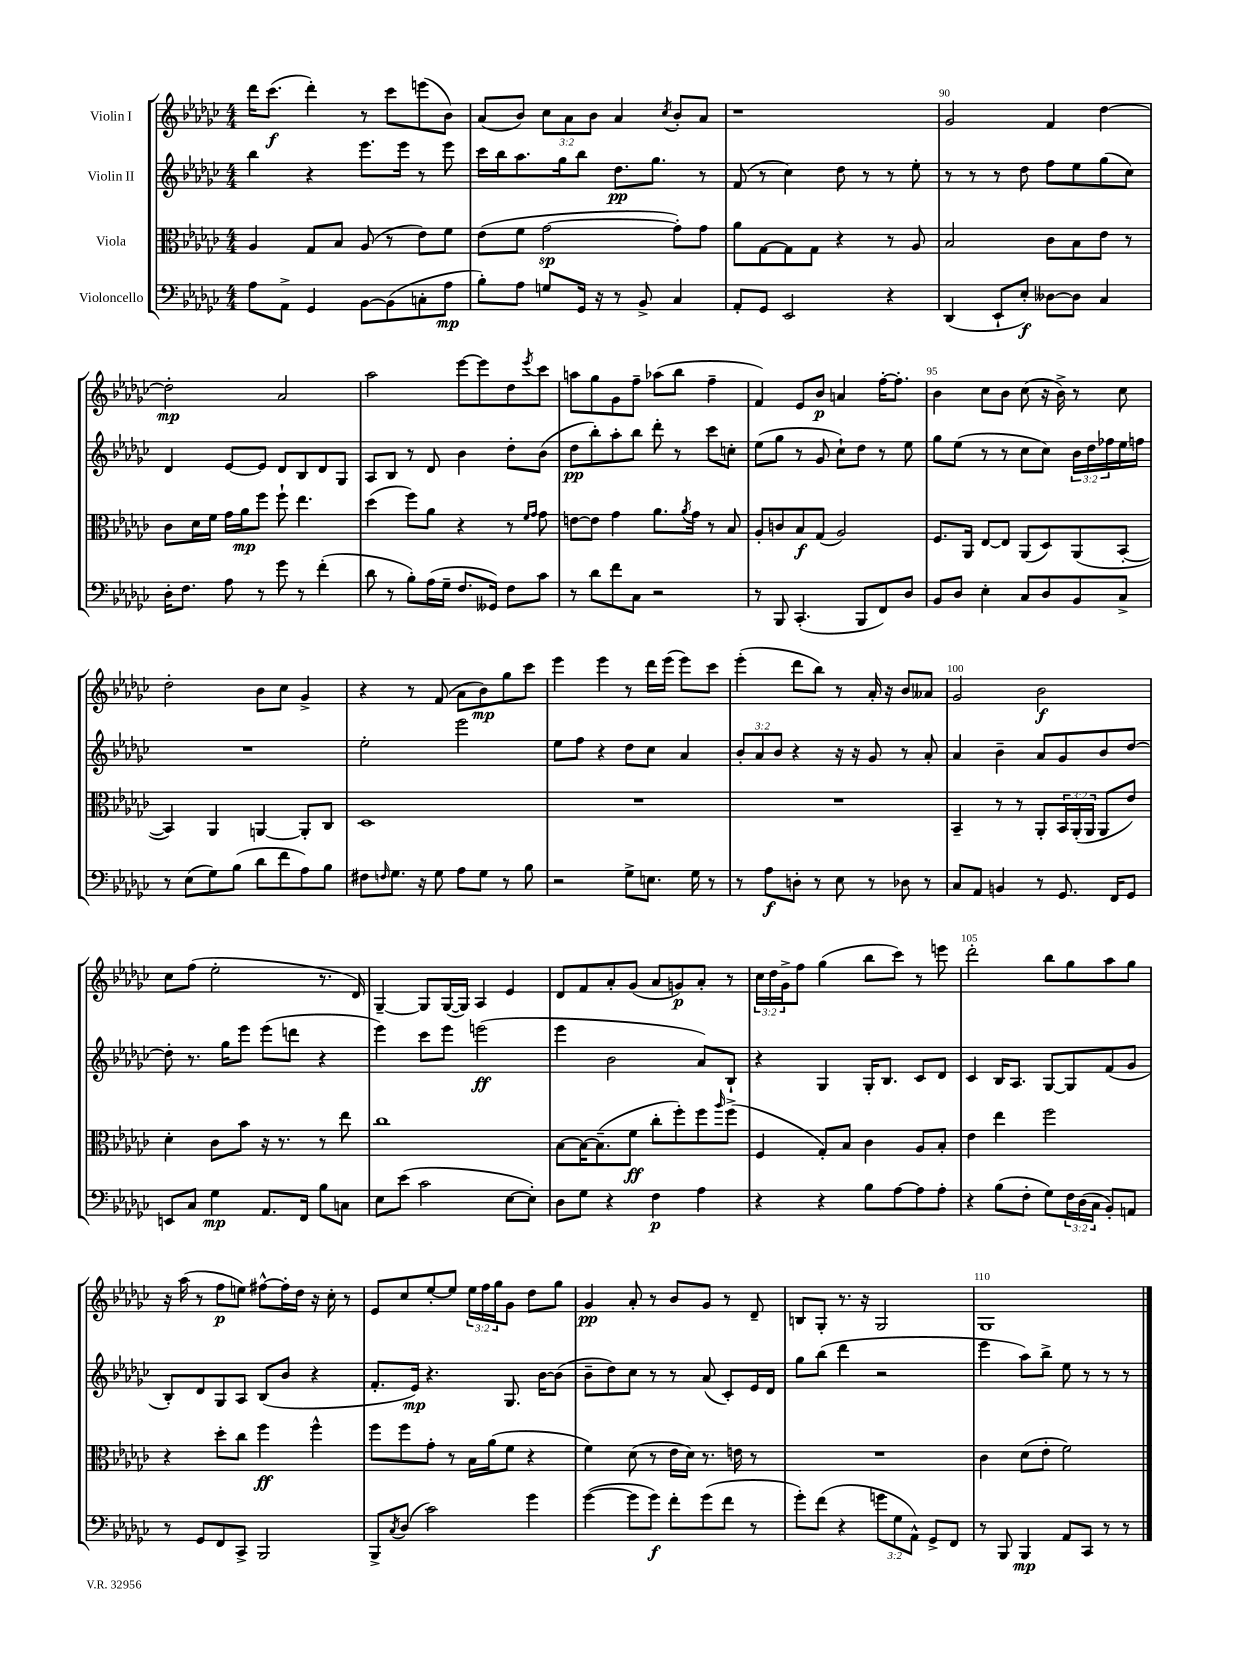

**kern	**kern	**kern	**kern
*staff4	*staff3	*staff2	*staff1
*clefF4	*clefC3	*clefG2	*clefG2
*k[b-e-a-d-g-c-]	*k[b-e-a-d-g-c-]	*k[b-e-a-d-g-c-]	*k[b-e-a-d-g-c-]
*M4/4	*M4/4	*M4/4	*M4/4
8A-	4A-	4bb-	16ddd-
.	.	.	(8.ccc-
8AA-^	.	.	.
4GG-	8G-	4r	4ddd-')
.	8B-	.	.
[8BB-	(8A-	8.eee-	8r
(8BB-]	8r	.	8ccc-
.	.	16eee-	.
8C'	8e-)	8r	(8eee
8A-	8f	8eee-	8b-)
=	=	=	=
8B-')	(8e-	16ccc-	(8a-
.	.	16bb-	.
8A-	8f	8.aa-	8b-)
8G	[2g-	.	12cc-
.	.	16gg-	.
.	.	.	12a-
16GG-	.	8bb-	.
.	.	.	12b-
16r	.	.	.
8r	.	8.dd-	4a-
8BB-^	.	.	.
.	.	8.gg-	.
.	.	.	8qcc-
4C-	8g-'])	.	8b-'
.	8g-	8r	8a-
=	=	=	=
8AA-'	8a-	(8f	1r
8GG-	[8G-	8r	.
2EE-	8G-]	4cc-)	.
.	8G-	.	.
.	4r	8dd-	.
.	.	8r	.
4r	8r	8r	.
.	8A-	8ee-'	.
=	=	=	=
(4DD-	2B-	8r	2g-
.	.	8r	.
8EE-`	.	8r	.
8E-')	.	8dd-	.
[8D--	8c-	8ff	4f
8D--]	8B-	8ee-	.
4C-	8e-	(8gg-	[4dd-
.	8r	8cc-)	.
=	=	=	=
16D-'	8c-	4d-	2dd-']
8.F	.	.	.
.	16d-	.	.
.	16f	.	.
8A-	16g-	[8e-	.
.	16a-	.	.
8r	8ff	8e-]	.
8g-	8ff`	8d-	2a-
8r	4.ee-	8B-	.
(4f'	.	8d-	.
.	.	8G-	.
=	=	=	=
8d-	(4dd-	8A-	2aa-
8r	.	8B-	.
8B-')	8ff)	8r	.
(16A-	8a-	8d-	.
16G-~	.	.	.
8.F	4r	4b-	[8eee-
.	.	.	8eee-]
16GG--)	.	.	.
8F	8r	8dd-'	8dd-
.	16qqf	.	.
.	16qqg-	.	8qeee-
8c-	8g-	(8b-	8ccc-
=	=	=	=
8r	[8e	8dd-	8aa
8d-	8e]	8bb-')	8gg-
8f	4g-	8aa-'	8g-
8C-	.	8bb-	8ff~
2r	8.a-	8ddd-'	(8aa-
.	.	8r	8bb-
.	8qa-	.	.
.	16g-	.	.
.	8r	8ccc-	4ff~
.	8B-	8cc'	.
=	=	=	=
8r	8A-'	(8ee-	4f)
8BBB-	8c	8gg-	.
(4.CC-'	8B-	8r	8e-
.	(8G-	8g-	8b-
.	2A-)	8cc-`)	4a
8BBB-	.	8dd-	.
8FF)	.	8r	[16ff'
.	.	.	8.ff']
8D-	.	8ee-	.
=	=	=	=
8BB-	8.F	8gg-	4b-
8D-	.	(8ee-	.
.	16AA-	.	.
4E-'	[8E-	8r	8cc-
.	8E-]	8r	8b-
8C-	(8AA-	8cc-	(8cc-
8D-	8D-)	8cc-)	16r
.	.	.	16b-^)
8BB-	(8AA-	24b-	8r
.	.	24dd-	.
.	.	24ff-	.
8C-^	[8BB-'	16ee-	8cc-
.	.	16ff	.
=	=	=	=
8r	4BB-])	1r	2dd-'
(8E-	.	.	.
8G-)	4AA-	.	.
(8B-	.	.	.
8d-	[4AA	.	8b-
8f	.	.	8cc-
8A-)	8AA']	.	4g-^
8B-	8C-	.	.
=	=	=	=
8F#	1D-	2ee-'	4r
16qqF	.	.	.
8.G-	.	.	.
.	.	.	8r
16r	.	.	.
8G-	.	.	(8f
8A-	.	2eee-	8a-
8G-	.	.	8b-)
8r	.	.	8gg-
8B-	.	.	8ccc-
=	=	=	=
2r	1r	8ee-	4eee-
.	.	8ff	.
.	.	4r	4eee-
8G-^	.	8dd-	8r
8.E	.	8cc-	16ddd-
.	.	.	(16eee-
.	.	4a-	8eee-)
16G-	.	.	.
8r	.	.	8ccc-
=	=	=	=
8r	1r	12b-'	(4eee-'
.	.	12a-	.
8A-	.	.	.
.	.	12b-	.
8D'	.	4r	8ddd-
8r	.	.	8bb-)
8E-	.	16r	8r
.	.	16r	.
8r	.	8g-	16a-'
.	.	.	16r
8D-	.	8r	8b-
8r	.	8a-'	8a--
=	=	=	=
8C-	4BB-~	4a-	2g-
8AA-	.	.	.
4BB	8r	4b-~	.
.	8r	.	.
8r	8AA-'	8a-	2b-
8.GG-	24BB-	8g-	.
.	(24AA-'	.	.
.	24AA-	.	.
.	8AA-	8b-	.
16FF	.	.	.
8GG-	8e-)	[8dd-	.
=	=	=	=
8EE	4d-'	8dd-']	8cc-
8C-	.	8.r	(8ff
4G-	8c-	.	2ee-'
.	.	16gg-	.
.	8b-	8eee-	.
8.AA-	16r	(8eee-	.
.	8.r	.	.
.	.	8ddd	.
16FF	.	.	.
8B-	8r	4r	8.r
8C	8ee-	.	.
.	.	.	16d-)
=	=	=	=
8E-	1cc-	4eee-)	[4G-~
(8e-	.	.	.
2c-	.	8ccc-	8G-]
.	.	8eee-	([16G-
.	.	.	16G-])
.	.	(2eee	4A-
[8E-	.	.	4e-
8E-'])	.	.	.
=	=	=	=
8D-	[8B-	4eee-	8d-
8G-	16B-_	.	8f
.	(8.B-~]	.	.
4r	.	2b-	8a-'
.	8f	.	(8g-
4F	8cc-'	.	8a-
.	8ff')	.	8g)
4A-	8ff	8a-)	8a-'
.	16qqaa-	.	.
.	(8ff^	8B-`	8r
=	=	=	=
4r	4F	4r	24cc-
.	.	.	24dd-
.	.	.	24g-^
.	.	.	8ff
4r	8G-')	4G-	(4gg-
.	8B-	.	.
8B-	4c-	16G-'	8bb-
.	.	8.B-	.
[8A-	.	.	8ccc-)
8A-]	8A-	8c-	8r
8A-'	8B-'	8d-	8eee
=	=	=	=
4r	4e-	4c-	2ddd-'
(8B-	4ee-	16B-	.
.	.	8.A-	.
8F'	.	.	.
8G-)	2ff	[8G-	8bb-
24F	.	8G-]	8gg-
(24D-	.	.	.
24C-	.	.	.
8BB-')	.	(8f	8aa-
8AA	.	8g-	8gg-
=	=	=	=
8r	4r	8B-')	16r
.	.	.	(16aa-
8GG-	.	8d-	8r
8FF	8dd-'	8G-	8ff
8CC-^	8cc-	8A-	8ee)
2BBB-	4ff	(8B-	[8ff#^^
.	.	8b-	16ff#']
.	.	.	16dd-
.	4ff^^	4r	16r
.	.	.	16cc-'
.	.	.	8r
=	=	=	=
8BBB-^	8ff	8.f'	8e-
8qC-	.	.	.
(8D-	8ff	.	8cc-
.	.	16e-)	.
2c-)	8g-'	4.r	[8ee-'
.	8r	.	8ee-]
.	16B-	.	24ee-
.	.	.	24ff
.	(16a-	.	.
.	.	.	24gg-
.	8f	8.G-	8g-
4g-	4r	.	8dd-
.	.	[16b-	.
.	.	(8b-]	8gg-
=	=	=	=
([4g-	4f)	8b-~	4g-
.	.	8dd-)	.
8g-]	(8d-	8cc-	8a-'
8g-)	8r	8r	8r
8f'	16e-	8r	8b-
.	16d-)	.	.
(8g-	8.r	(8a-	8g-
8f	.	8c-')	8r
.	16e	.	.
8r	8r	16e-	8d-~
.	.	16d-	.
=	=	=	=
8g-')	1r	8gg-	8B
(8f	.	(8bb-	8G-'
4r	.	4ddd-	8.r
.	.	.	16r
12g	.	2r	2G-
12G-	.	.	.
12AA-^^)	.	.	.
8GG-^	.	.	.
8FF	.	.	.
=	=	=	=
8r	4c-	4eee-	1G-
8BBB-	.	.	.
4BBB-	(8d-	8aa-)	.
.	8e-'	8bb-^	.
8AA-	2f)	8ee-	.
8CC-	.	8r	.
8r	.	8r	.
8r	.	8r	.
==	==	==	==
*-	*-	*-	*-
